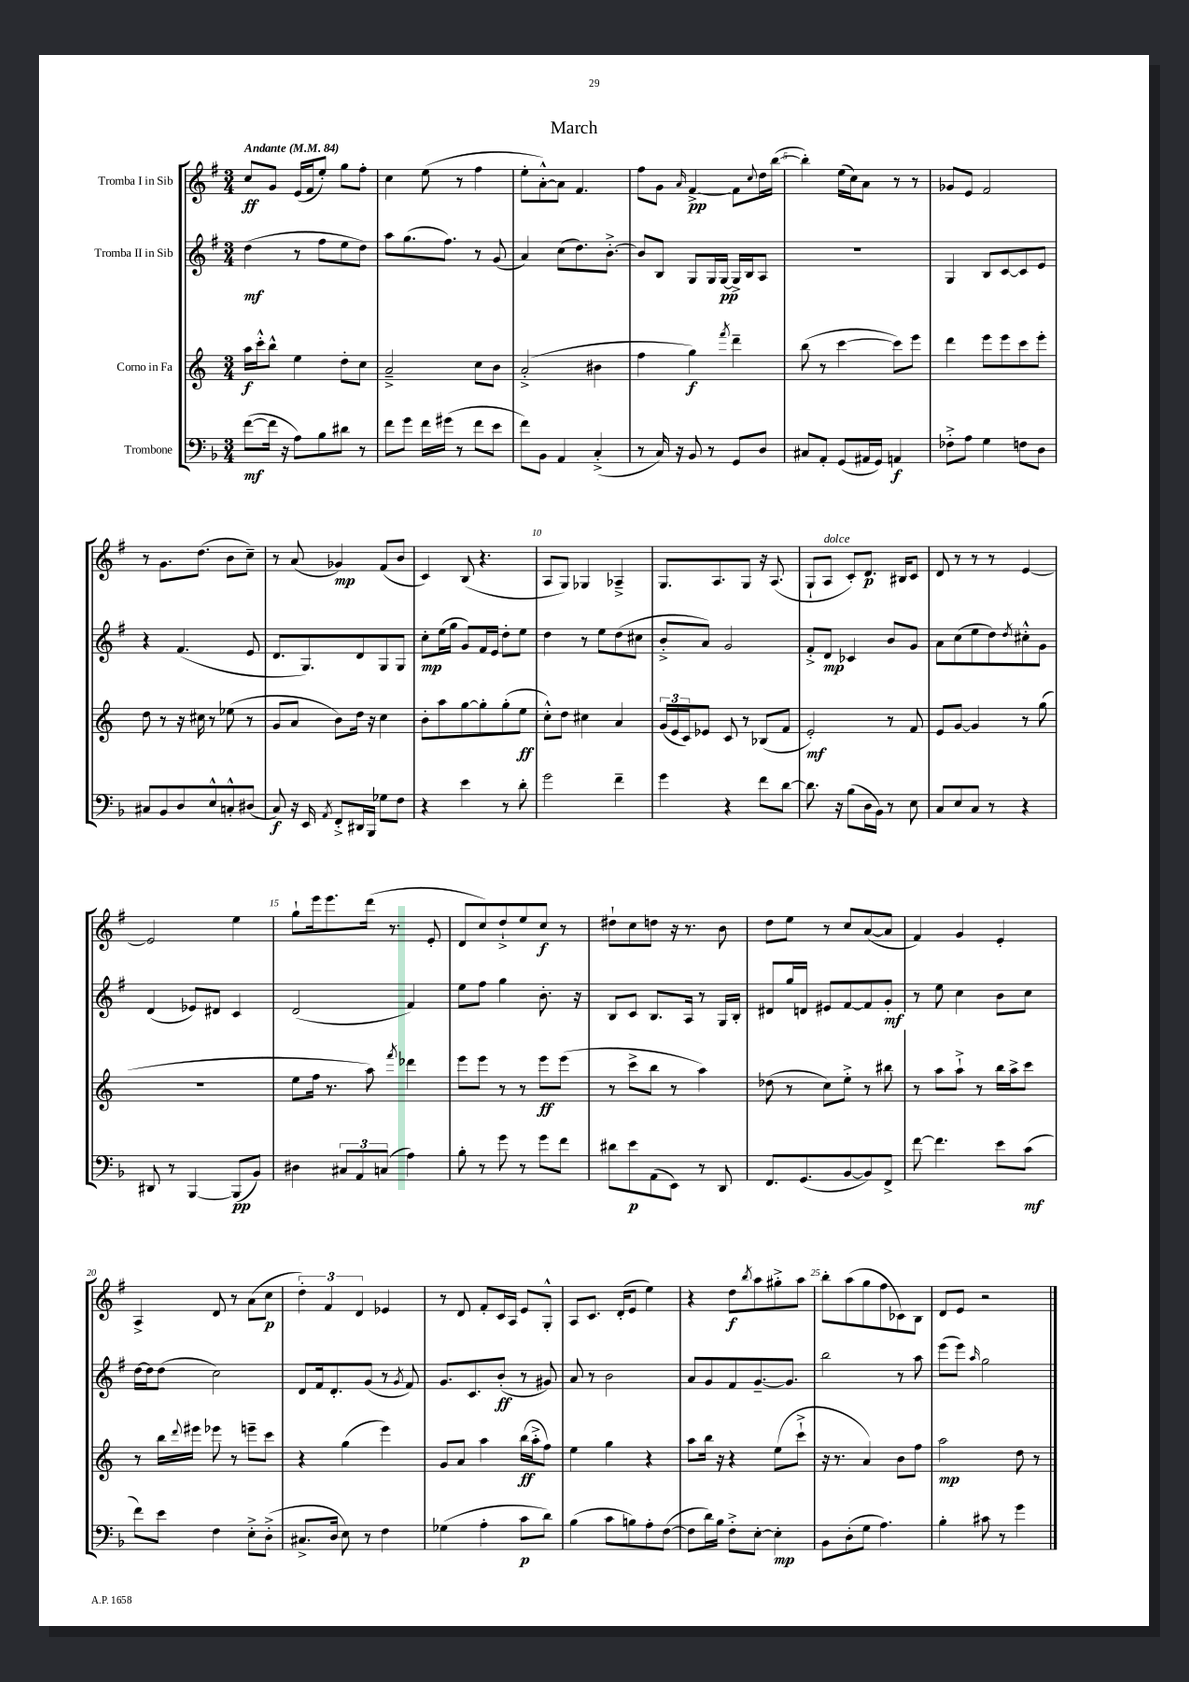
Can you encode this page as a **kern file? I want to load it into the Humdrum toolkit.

**kern	**dynam	**kern	**dynam	**kern	**dynam	**kern	**dynam
*part4	*part4	*part3	*part3	*part2	*part2	*part1	*part1
*staff4	*staff4	*staff3	*staff3	*staff2	*staff2	*staff1	*staff1
*I"Trombone	*	*I"Corno in Fa	*	*I"Tromba II in Sib	*	*I"Tromba I in Sib	*
*clefF4	*	*clefG2	*	*clefG2	*	*clefG2	*
*k[b-]	*	*k[]	*	*k[f#]	*	*k[f#]	*
*M3/4	*	*M3/4	*	*M3/4	*	*M3/4	*
*MM84	*	*MM84	*	*MM84	*	*MM84	*
=1	=1	=1	=1	=1	=1	=1	=1
!	!	!	!	!	!	!LO:TX:a:B:t=Andante	!
([8f\L	mf	16aa\LL	f	(4dd\	mf	8cc/L	ff
.	.	16ccc'^^\J	.	.	.	.	.
16f\Jk]	.	8bb^^\J	.	.	.	8g/J	.
16r	.	.	.	.	.	.	.
8A\L)	.	4ee\	.	8r	.	(16e/LL	.
.	.	.	.	.	.	16f#/J	.
8B-\	.	.	.	8ff#\L	.	8ee'/J)	.
8d#X\J	.	8dd'\L	.	8ee\	.	8gg\L	.
8r	.	8cc\J	.	8dd\J)	.	8ff#'\J	.
=2	=2	=2	=2	=2	=2	=2	=2
8f\L	.	2a~^/	.	8aa\L	.	4cc\	.
8g\J	.	.	.	(8.gg\	.	.	.
16f\LL	.	.	.	.	.	(8ee\	.
(16g#X\JJ	.	.	.	8.ff#\J)	.	.	.
8r	.	.	.	.	.	8r	.
8f\L	.	8cc\L	.	8r	.	4ff#\	.
8e\J	.	8b\J	.	(8g/	.	.	.
=3	=3	=3	=3	=3	=3	=3	=3
8f\L)	.	(2a'^/	.	4a/)	.	8ee'\L	.
8BB-\J	.	.	.	.	.	[8a'^^\)	.
4AA/	.	.	.	(8cc\L	.	8a\J]	.
.	.	.	.	8.dd\)	.	4.f#/	.
(4C'^/	.	4b#X\	.	.	.	.	.
.	.	.	.	[8.b'^\J	.	.	.
=4	=4	=4	=4	=4	=4	=4	=4
8r	.	4ff\	.	8b/L]	.	8ff#\L	.
16C/)	.	.	.	8B/J	.	8g\J	.
16r	.	.	.	.	.	.	.
.	.	.	.	.	.	16qqa/	.
8BB-/	.	4gg\)	f	8G/L	.	[4f#^/	pp
8r	.	.	.	16G/L	.	.	.
.	.	.	.	[16G/JJ	pp	.	.
.	.	8qfff/	.	.	.	.	.
8GG/L	.	4ddd~\	.	16G^/LL]	.	8f#\L]	.
.	.	.	.	16B/J	.	.	.
.	.	.	.	.	.	8qqcc/	.
8D/J	.	.	.	8A/J	.	16dd\L	.
.	.	.	.	.	.	([16bb\JJ	.
=5	=5	=5	=5	=5	=5	=5	=5
8C#X/L	.	(8bb\	.	2.r	.	4bb'\])	.
8AA'/J	.	8r	.	.	.	.	.
(8GG/L	.	[4ccc\	.	.	.	(16ee\LL	.
.	.	.	.	.	.	16cc\J)	.
16AA#X/L	.	.	.	.	.	8a\J	.
16GG/JJ)	.	.	.	.	.	.	.
4AAn/	f	8ccc\L])	.	.	.	8r	.
.	.	8eee\J	.	.	.	8r	.
=6	=6	=6	=6	=6	=6	=6	=6
8F-X'^\L	.	4ddd\	.	4G/	.	8g-X/L	.
8A\J	.	.	.	.	.	8e/J	.
4G\	.	8eee\L	.	8B/L	.	2f#/	.
.	.	8eee\	.	[8c/	.	.	.
8Fn\L	.	8ccc\	.	8c/]	.	.	.
8D\J	.	8eee'\J	.	8e/J	.	.	.
!!LO:LB:g=z
=7	=7	=7	=7	=7	=7	=7	=7
8C#X/L	.	8dd\	.	4r	.	8r	.
8BB-/	.	8r	.	.	.	8.g\L	.
8D/	.	16r	.	(4.f#/	.	.	.
.	.	16cc#X\	.	.	.	(8.dd\J	.
8E^^/	.	8r	.	.	.	.	.
8Cn'^^/	.	(8ee-X\	.	.	.	8b\L	.
(8D#X/J	.	8r	.	8e/	.	8cc~\J)	.
=8	=8	=8	=8	=8	=8	=8	=8
8C/)	f	8g/L	.	8.d/L	.	8r	.
16r	.	8a/J	.	.	.	(8a/	.
16EE/	.	.	.	8.G/)	.	.	.
8qAA/	.	.	.	.	.	.	.
8FF'^/L	.	8b\L)	.	.	.	4g-X/)	mp
16DD#X/L	.	16dd\Jk	.	8d/	.	.	.
16BBB-/JJ	.	16r	.	.	.	.	.
8G-X\L	.	4cc\	.	8G/	.	(8f#/L	.
8F\J	.	.	.	8G/J	.	8b/J	.
=9	=9	=9	=9	=9	=9	=9	=9
4r	.	8b'\L	.	8cc'\L	mp	4c/)	.
.	.	8aa\	.	(16ee\L	.	.	.
.	.	.	.	16gg\JJ	.	.	.
4e\	.	[8gg\	.	8g/L)	.	(8B/	.
.	.	8gg'\]	.	16f#/L	.	4.r	.
.	.	.	.	16e/JJ	.	.	.
8r	.	(8gg'\	.	8dd'\L	.	.	.
8d'\	.	8ee\J	ff	8ee\J	.	.	.
=10	=10	=10	=10	=10	=10	=10	=10
2g\	.	8cc'^^\L)	.	4dd\	.	8A/L	.
.	.	8dd\J	.	.	.	8G/J)	.
.	.	4cc#X\	.	8r	.	4G-X/	.
.	.	.	.	8ee\L	.	.	.
4f~\	.	4a/	.	(8dd\	.	4A-X~^/	.
.	.	.	.	8cc#X\J	.	.	.
=11	=11	=11	=11	=11	=11	=11	=11
4g\	.	(24g/LL	.	8b'^/L	.	8.G/L	.
.	.	24e/	.	.	.	.	.
.	.	24c/J)	.	.	.	.	.
.	.	8e-X/J	.	8a/J)	.	.	.
.	.	.	.	.	.	8.A/	.
4r	.	8c/	.	2g/	.	.	.
.	.	8r	.	.	.	8G/J	.
8f\L	.	(8B-X/L	.	.	.	16r	.
.	.	.	.	.	.	(8.A/	.
[8d\J	.	8f/J	.	.	.	.	.
=12	=12	=12	=12	=12	=12	=12	=12
8.d\]	.	2e'/)	mf	8f#'^/L	.	8G`/L	.
!	!	!	!	!	!	!LO:TX:a:i:t=dolce	!
.	.	.	.	8d/J	mp	8A/J	.
16r	.	.	.	.	.	.	.
(8B-\L	.	.	.	4c-X/	.	8c'/L)	.
16D\L	.	.	.	.	.	8.d/J	p
16BB-\JJ)	.	.	.	.	.	.	.
8r	.	8r	.	8b/L	.	.	.
.	.	.	.	.	.	16B#X/KL	.
8E\	.	8f/	.	8g/J	.	8c/J	.
=13	=13	=13	=13	=13	=13	=13	=13
8C/L	.	8e/L	.	8a\L	.	8d/	.
8E/	.	[8g/J	.	(8cc\	.	8r	.
8C/J	.	4g/]	.	8ee\	.	8r	.
8r	.	.	.	8dd\)	.	8r	.
.	.	.	.	8qdd/	.	.	.
4r	.	8r	.	8cc#X'^^\	.	[4e/	.
.	.	(8gg\	.	8g\J	.	.	.
!!LO:LB:g=z
=14	=14	=14	=14	=14	=14	=14	=14
8DD#X/	.	2.r	.	(4d/	.	2e/]	.
8r	.	.	.	.	.	.	.
[4BBB-/	.	.	.	8e-X/L)	.	.	.
.	.	.	.	8d#X/J	.	.	.
(8BBB-/L]	pp	.	.	4c/	.	4ee\	.
8BB-/J)	.	.	.	.	.	.	.
=15	=15	=15	=15	=15	=15	=15	=15
4D#X\	.	8ee\L	.	(2d/	.	8gg`\L	.
.	.	16ff\Jk	.	.	.	16eee\k	.
.	.	8.r	.	.	.	8.eee\	.
12C#X/L	.	.	.	.	.	.	.
12AA/	.	.	.	.	.	.	.
.	.	8aa\)	.	.	.	(16ddd\Jk	.
(12Cn/J	.	.	.	.	.	.	.
.	.	.	.	.	.	8.r	.
.	.	8qfff/	.	.	.	.	.
4A\)	.	4ddd-X\	.	4f#/)	.	.	.
.	.	.	.	.	.	8e'/	.
=16	=16	=16	=16	=16	=16	=16	=16
8B-'\	.	8eee\L	.	8ee\L	.	8d/L	.
8r	.	8eee\J	.	8ff#\J	.	8cc/)	.
8g\	.	8r	.	4gg\	.	8dd`^/	.
8r	.	8r	.	.	.	8ee/	.
8g\L	.	8eee\L	ff	8.b'\	.	8cc/J	f
8f\J	.	(8eee\J	.	.	.	8r	.
.	.	.	.	16r	.	.	.
=17	=17	=17	=17	=17	=17	=17	=17
8d#X\L	.	8r	.	8B/L	.	8dd#X`\L	.
8e\	p	8ccc^\L	.	8c/J	.	8cc\	.
(8AA\	.	8bb\J	.	8.B/L	.	8ddn\J	.
8EE\J)	.	8r	.	.	.	16r	.
.	.	.	.	16A/Jk	.	8.r	.
8r	.	4aa\)	.	8r	.	.	.
8DD/	.	.	.	16G/LL	.	8b\	.
.	.	.	.	16B'/JJ	.	.	.
=18	=18	=18	=18	=18	=18	=18	=18
8.FF/L	.	(8dd-X\	.	8d#X/L	.	8dd\L	.
.	.	8r	.	16gg/L	.	8ee\J	.
(8.GG/	.	.	.	16dn/JJ	.	.	.
.	.	8cc\L)	.	8e#X/L	.	8r	.
[8BB-/	.	8ee'^\J	.	[8f#/	.	8cc/L	.
8BB-/])	.	8r	.	8f#/]	.	([8a/	.
8FF^/J	.	8bb#X\	.	8g'/J	mf	8a/J]	.
=19	=19	=19	=19	=19	=19	=19	=19
[8f\	.	8r	.	8r	.	4f#/)	.
4.f\]	.	8aa\L	.	8ee\	.	.	.
.	.	8aa`^\J	.	4cc\	.	4g/	.
.	.	8r	.	.	.	.	.
8e\L	.	16bb\LL	.	8b\L	.	4e'/	.
.	.	16aa^\J	.	.	.	.	.
(8c\J	mf	8ccc\J	.	8cc\J	.	.	.
!!LO:LB:g=z
=20	=20	=20	=20	=20	=20	=20	=20
8f\L)	.	8r	.	[16dd\LL	.	4A^/	.
.	.	.	.	16dd\J]	.	.	.
8e\J	.	16bb\LL	.	(8dd\J	.	.	.
.	.	8qqddd/	.	.	.	.	.
.	.	16eee#X\JJ	.	.	.	.	.
4F\	.	8eee-X\	.	2cc\)	.	8d/	.
.	.	8r	.	.	.	8r	.
8E'^\L	.	8eeen~\L	.	.	.	(8a\L	.
(8D'^\J	.	8ccc\J	.	.	.	8cc\J	p
=21	=21	=21	=21	=21	=21	=21	=21
8.C#X^/L	.	4r	.	8d/L	.	6dd'\)	.
.	.	.	.	16f#/k	.	.	.
.	.	.	.	.	.	6f#/	.
16D/Jk	.	.	.	8.d'/	.	.	.
8E\)	.	(4gg\	.	.	.	.	.
.	.	.	.	.	.	6d/	.
8r	.	.	.	(8g/J	.	.	.
4F\	.	4eee\)	.	8r	.	4e-X/	.
.	.	.	.	8qg/	.	.	.
.	.	.	.	8f#/)	.	.	.
=22	=22	=22	=22	=22	=22	=22	=22
(4G-X\	.	8g/L	.	8.g/L	.	8r	.
.	.	8a/J	.	.	.	8d/	.
.	.	.	.	8.c/	.	.	.
4A'\	.	4aa\	.	.	.	8f#'/L	.
.	.	.	.	(8b'/J	ff	16c/L	.
.	.	.	.	.	.	16A/JJ	.
8c\L	p	(16bb\LL	ff	8r	.	8e/L	.
.	.	16aa'^\J	.	.	.	.	.
8d\J)	.	8ff\J)	.	8g#X/)	.	8G'^^/J	.
=23	=23	=23	=23	=23	=23	=23	=23
(4B-\	.	4ee\	.	8a/	.	8A/L	.
.	.	.	.	8r	.	8.c/J	.
8c\L	.	4gg\	.	2b\	.	.	.
.	.	.	.	.	.	(16d'/KL	.
8Bn\)	.	.	.	.	.	8e/J	.
8A'\	.	4r	.	.	.	4ee\)	.
([8F\J	.	.	.	.	.	.	.
=24	=24	=24	=24	=24	=24	=24	=24
8F\L]	.	8aa\L	.	8a/L	.	4r	.
16d\L)	.	16bb\Jk	.	8g/	.	.	.
16B-\JJ	.	16r	.	.	.	.	.
8F'^\L	.	4r	.	8f#/	.	8dd\L	f
.	.	.	.	.	.	8qbb/	.
[8E'\J	.	.	.	[8.g~/	.	8aa\	.
4E'\]	mp	(8ee\L	.	.	.	8gg#X'^\	.
.	.	.	.	8.g/J]	.	.	.
.	.	8ccc`^\J	.	.	.	8aa\J	.
=25	=25	=25	=25	=25	=25	=25	=25
8BB-\L	.	16r	.	2bb\	.	8bb'\L	.
.	.	8.r	.	.	.	.	.
(8D'\	.	.	.	.	.	(8aa\	.
8G\J	.	4a/)	.	.	.	8gg\	.
4.A\)	.	.	.	.	.	8ff#\	.
.	.	8b\L	.	8r	.	8c-X\)	.
.	.	8ff\J	.	8aa\	.	8B\J	.
=26	=26	=26	=26	=26	=26	=26	=26
4B-'\	.	2aa\	mp	(8eee\L	.	8d/L	.
.	.	.	.	8eee\J)	.	8e/J	.
.	.	.	.	16qqaa/	.	.	.
8c#X\	.	.	.	2gg\	.	2r	.
8r	.	.	.	.	.	.	.
4g\	.	8dd\	.	.	.	.	.
.	.	8r	.	.	.	.	.
==	==	==	==	==	==	==	==
*-	*-	*-	*-	*-	*-	*-	*-
